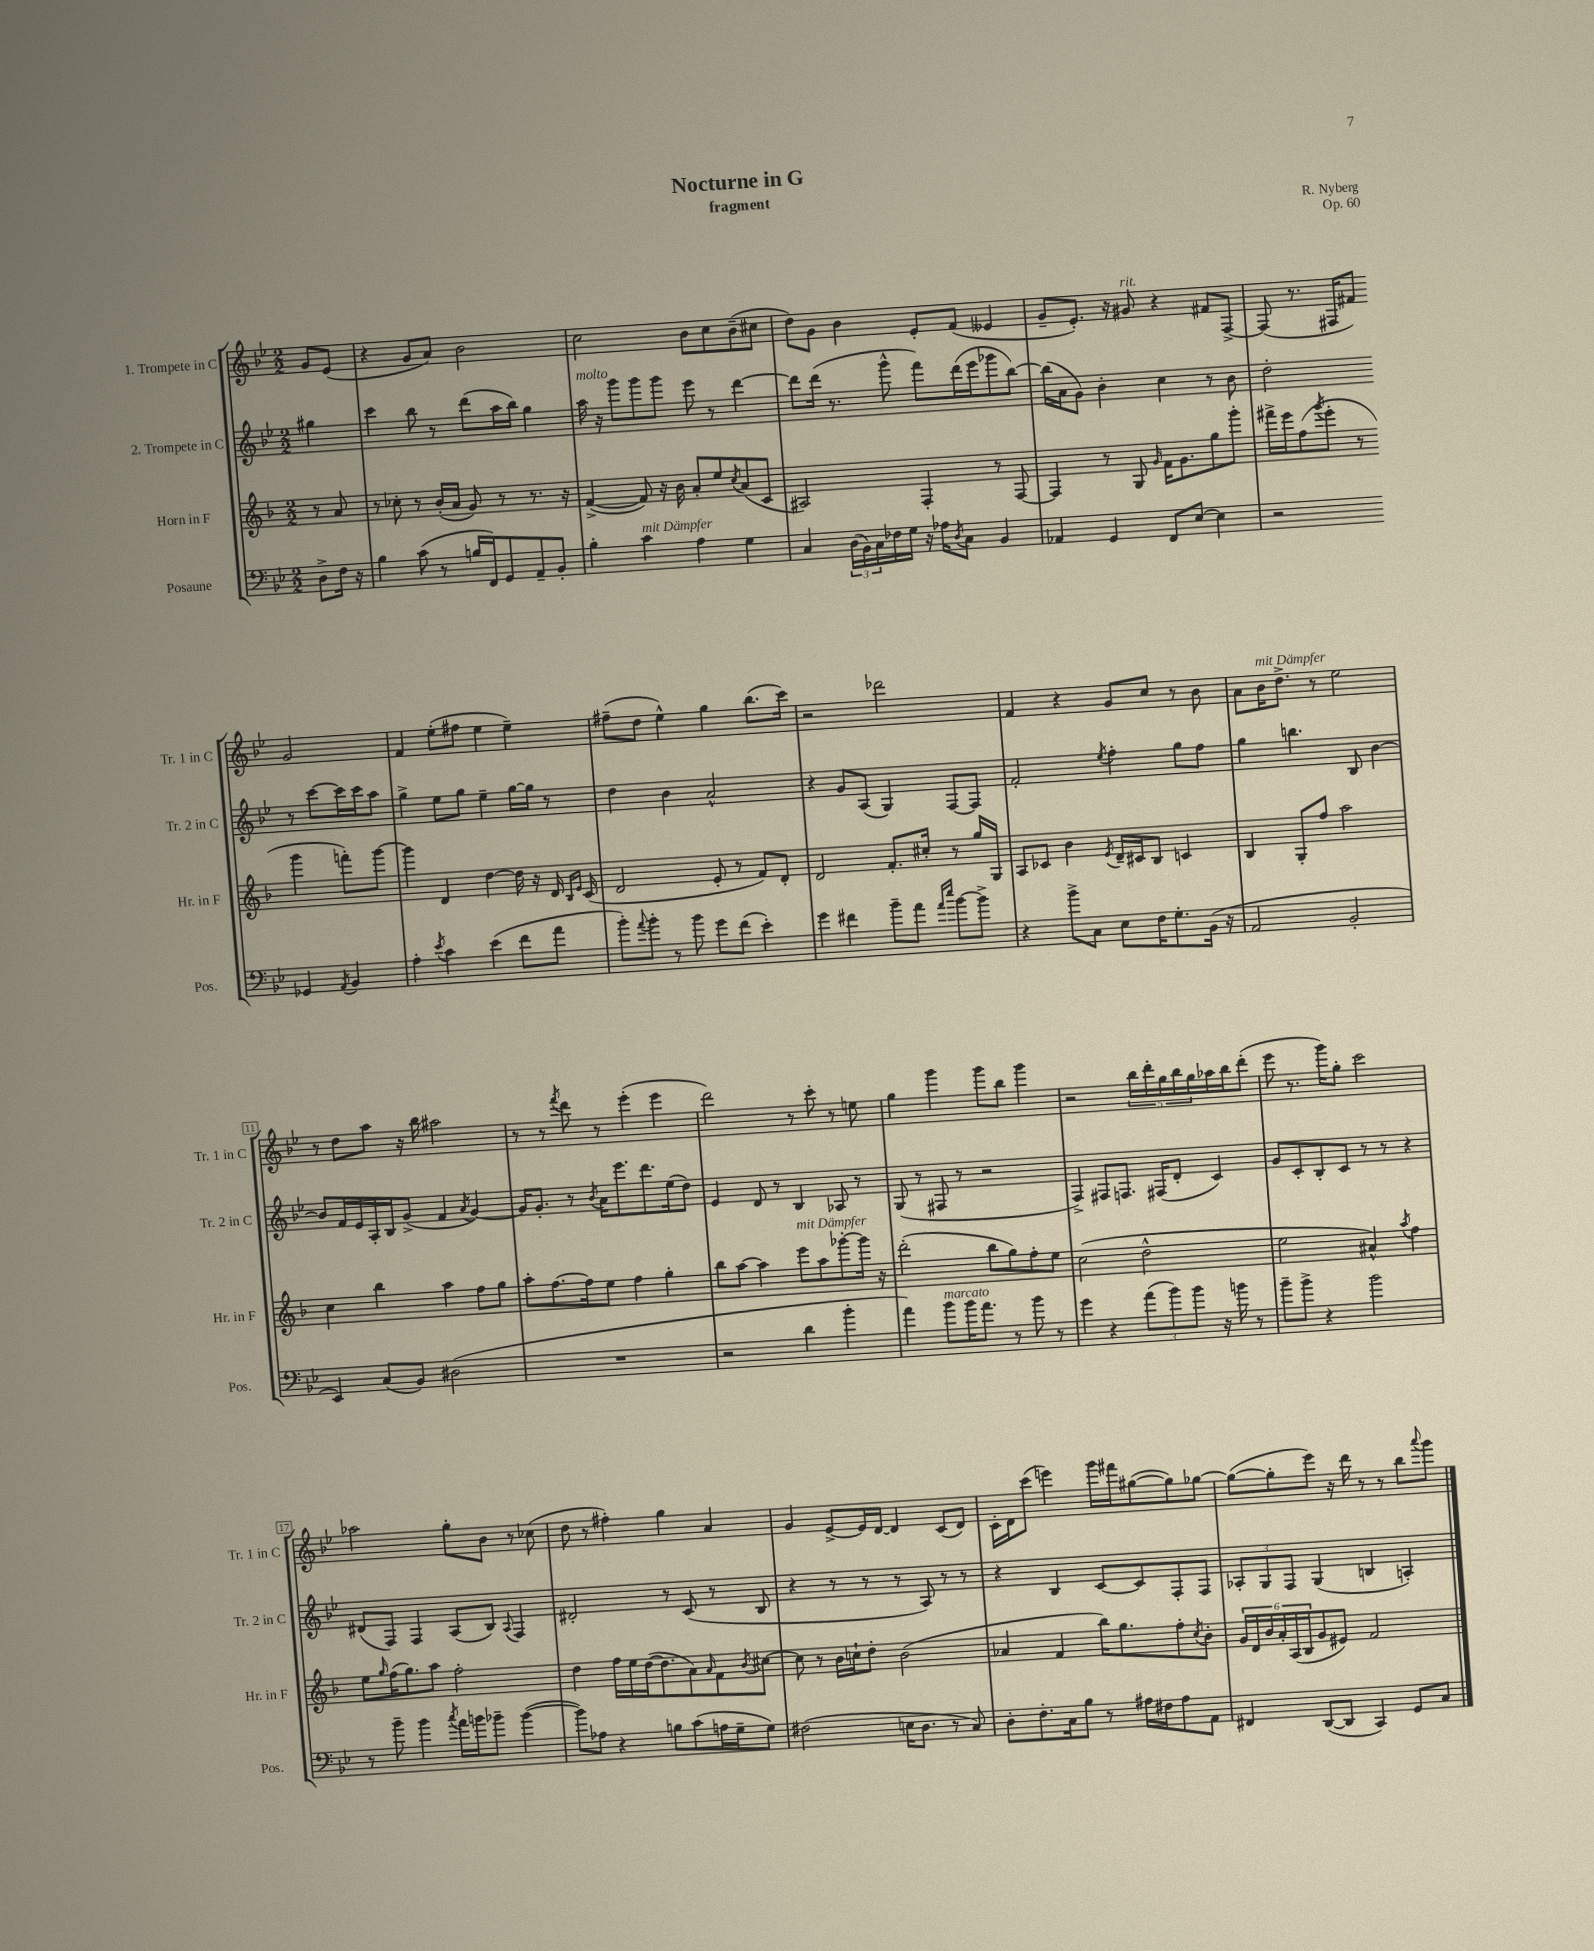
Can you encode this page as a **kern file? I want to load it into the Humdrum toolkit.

**kern	**kern	**kern	**kern
*part4	*part3	*part2	*part1
*staff4	*staff3	*staff2	*staff1
*I"Posaune	*I"Horn in F	*I"2. Trompete in C	*I"1. Trompete in C
*I'Pos.	*I'Hr. in F	*I'Tr. 2 in C	*I'Tr. 1 in C
*clefF4	*clefG2	*clefG2	*clefG2
*k[b-e-]	*k[b-]	*k[b-e-]	*k[b-e-]
*M2/2	*M2/2	*M2/2	*M2/2
=	=	=	=
8D^\L	8r	4gg#X\	8g/L
16F\Jk	8a/	.	(8e-/J
16r	.	.	.
=1	=1	=1	=1
4B-\	8r	4ccc\	4r
.	8cc-X'\	.	.
(8c\	8r	8bb-\	8g/L
8r	(16b-'/LL	8r	8a/J)
.	16a/JJ	.	.
16Bn/LL	8g/)	(8ddd\L	2b-\
16FF/J)	.	.	.
8GG/	8r	16aa\L	.
.	.	16bb-\JJ)	.
8AA~/	8.r	4gg\	.
8BB-'/J	.	.	.
.	16r	.	.
=2	=2	=2	=2
!	!	!LO:TX:a:i:t=molto	!
4B-'\	([4f^/	16aa\	2cc\
.	.	16r	.
.	.	8ggg\L	.
!LO:TX:a:i:t=mit Dämpfer	!	!	!
4c\	8f/])	8ggg\	.
.	16r	8ggg\J	.
.	16b-\	.	.
4A\	8a'/L	8eee-\	8b-\L
.	8ee/	8r	8cc\
.	8qcc/	.	.
4G\	(8a/	[4ddd\	(8b-~\
.	8c/J	.	8cc#X\J
=3	=3	=3	=3
4C/	2A#X/)	8ddd\L]	8dd\L)
.	.	(16ddd\Jk	8g\J
.	.	8.r	.
(24D\LL	.	.	4b-\
24BB-\)	.	.	.
24C\	.	.	.
16F-X\	.	8ggg^^\	.
16G\JJ	.	.	.
16r	4F'/	8fff\L)	8e-'/L
16A-X\KL	.	.	.
8qD/	.	.	.
8C\J	.	(16ddd\L	(8f/J
.	.	16eee-\J	.
4BB-/	8r	8ggg-X\	4e--X/
.	[8F/	[8bb-\J)	.
=4	=4	=4	=4
4AA-X/	4F/]	(16bb-\LL]	8g~/L
.	.	16a\J	.
.	.	8g\J)	8.e-'/J)
4GG/	8r	4b-'\	.
.	.	.	16r
!	!	!	!LO:TX:a:i:t=rit.
.	8G/	.	8g#X/
.	16qqg/	.	.
8FF/L	16f\KL	4cc\	4r
.	8.g\	.	.
[8E-/J	.	.	.
4E-\]	8gg\	8r	8f#X/L
.	8ggg'\J	8b-\	[8F^/J
=5	=5	=5	=5
2r	16fff#X^\LL	2dd'\	(8F/]
.	16eee\J	.	.
.	(8ff\	.	8.r
.	8qggg/	.	.
.	8eee'\J	.	.
.	.	.	16F#X/KL
.	8r	.	8f#X/J)
4GG-X/	4ggg\	8r	2g/
.	.	[8ccc\L	.
8qAA/	.	.	.
4BB-/	8fffn'\L)	16ccc\L]	.
.	.	16ccc\J	.
.	[8ggg\J	8aa\J	.
!!LO:LB:g=z
=6	=6	=6	=6
4A'\	4ggg\]	4gg^\	4f/
8qe-/	.	.	.
4c\	4d/	8ee-\L	(8ee-'\L
.	.	8gg\J	8ff#X\J
(4e-\	[4dd\	4ee-~\	4ee-\
8f\L	16dd\]	[16gg\LL	4ee-~\)
.	16r	16gg\JJ]	.
8a\J	16d/	8r	.
.	16qqB-/LL	.	.
.	16qqe/JJ	.	.
.	(16c/	.	.
=7	=7	=7	=7
8b-'\L)	2d/	4dd\	(8ff#X~\L
8qqa/	.	.	.
8b-'\J	.	.	8dd\J
8r	.	4b-\	4ee-^^\)
8b-\	.	.	.
8g\L	8e'/	2a^^/	4gg\
(8f\J	8r	.	.
4e-'\)	8f/L)	.	(8.bb-\L
.	8d'/J	.	.
.	.	.	16ccc\Jk)
=8	=8	=8	=8
4g\	2d/	4r	2r
4f#X\	.	8g/L	.
.	.	(8A/J	.
8b-~\L	8.f'/L	4G/)	2ddd-X\
8a\J	.	.	.
.	16cc#X'/Jk	.	.
16qqa/LL	.	.	.
16qqee-/JJ	.	.	.
[8b-\L	8r	[8F/L	.
8b-^\J]	16gg/LL	8F/J]	.
.	16G/JJ	.	.
=9	=9	=9	=9
4r	8A/L	2f'/	4f/
.	8c-X/J	.	.
8b-^\L	4b-\	.	4r
8C\J	.	.	.
.	8qe/	8qee-/	.
8E-\L	16d~/LL	4ff'\	8g/L
.	16c#X/J	.	.
16F\K	8B-/J	.	8cc/J
8.G'\	.	.	.
.	4cn/	8gg\L	8r
(16BB-\Jk	.	8ff\J	8b-\
16r	.	.	.
=10	=10	=10	=10
2AA/	4B-/	4gg\	8a\L
!	!	!	!LO:TX:a:i:t=mit Dämpfer
.	.	.	16b-\K
.	.	.	8.dd^\J
.	8G'/L	4.bbn\	.
.	8ff/J	.	8r
2BB-'/	2aa\	.	2ee-\
.	.	8B-/	.
.	.	[4b-\	.
!!LO:LB:g=z
=11	=11	=11	=11
4EE-/)	4cc\	8b-/L]	8r
.	.	16f/L	8dd\L
.	.	16e-/	.
(8C/L	4bb-\	16A'/	8aa\J
.	.	16B-/J	.
8BB-/J)	.	(8g^/J	16r
.	.	.	16bb-\
(2D#X\	4aa\	4f/	2aa#X\
.	.	8qa/	.
.	8ff\L	[4g/)	.
.	8gg\J	.	.
=12	=12	=12	=12
1r	8aa'\L	16g/KL]	8r
.	.	8.g'/J	.
.	[8.ff\	.	8r
.	.	.	8qfff/
.	.	8r	8ddd\
.	16ff\k]	.	.
.	.	8qb-/	.
.	8ee\J	16a\KL	8r
.	.	8.eee-\	.
.	4ff\	.	(4eee-'\
.	.	8.ddd\	.
.	4gg'\	.	4eee-\
.	.	(16ee-\k	.
.	.	8dd\J)	.
=13	=13	=13	=13
2r	8bb-\L	4e-/	2ddd\)
.	[8aa\J	.	.
.	4aa\]	8d/	.
.	.	8r	.
!	!LO:TX:a:i:t=mit Dämpfer	!	!
4d\	8eee\L	4B-/	8r
.	8aa\	.	8ccc'\
4b-'\	[8ggg-X'\	8A-X/	8r
.	16ggg-\Jk]	8r	8een\
.	16r	.	.
=14	=14	=14	=14
4a\)	(2ddd'\	(8G/	4gg\
.	.	8r	.
!LO:TX:a:i:t=marcato	!	!	!
8b-\L	.	8F#X/	4ggg\
16b-\K	.	8r	.
8.a\J	.	.	.
.	8bb-\L	2r	8ggg\L
8r	8gg\)	.	8bb-\J
8b-\	8ff'\	.	4ggg\
8r	8ee\J	.	.
=15	=15	=15	=15
4g\	(2cc\	4F^/)	2r
4r	.	8F#X/L	.
.	.	8.Fn/J	.
(12a\L	2dd^^\	.	20bb-\LL
.	.	.	20ddd'\
.	.	(16F#X/KL	.
12b-\)	.	.	.
.	.	.	20gg\
.	.	8d'/J	.
.	.	.	20bb-\
12b-\J	.	.	.
.	.	.	20gg\
16r	.	4c/)	16aa-X\
16bn\	.	.	16bb-\J
8r	.	.	(8ddd'\J
=16	=16	=16	=16
8b-~\L	2ee\	8g/L	8eee-\
8b-^\J	.	8c'/	8.r
4r	.	8B-'/	.
.	.	.	16ggg\KL)
.	.	8c/J	8gg'\J
2b-\	4a#X^^/)	8r	2ccc\
.	.	8r	.
.	8qaa/	.	.
.	4ff\	4r	.
!!LO:LB:g=z
=17	=17	=17	=17
8r	8ee\L	(8d#X/L	2aa-X\
.	16qqgg/	.	.
8b-~\	(16ff\K	8F/J)	.
.	8.gg\)	.	.
4b-\	.	4F/	.
.	8aa\J	.	.
8qcc/	.	.	.
16a\LL	2ff'\	(8A/L	8gg'\L
16bn\J	.	.	.
8b-X~\J	.	8B-/J)	8b-\J
.	.	8qqA/	.
([4b-\	.	4F/	8r
.	.	.	(8cc-X\
=18	=18	=18	=18
8b-\L])	4dd\	2d#X'/	8dd\
8A-X\J	.	.	8r
4r	16ff\LL	.	4ff#X'\)
.	16ee\	.	.
.	([16dd\J	.	.
.	8.dd\]	.	.
8Bn\L	.	8r	4gg\
(8c\	8a\)	(8c/	.
.	16qqa/	.	.
16An\L	8f\	8r	4a/
16G~\J	.	.	.
.	8qb-/	.	.
8G\J)	[8cc#X\J	8B-/	.
=19	=19	=19	=19
(2F#X\	8cc#\]	4r	4g/
.	8r	.	.
.	16b-\LL	8r	[8e-^/L
.	16ccn`\J	.	.
.	8dd'\J	8r	16e-/L]
.	.	.	[16d/JJ
16En\KL	(2b-\	8r	4d/]
8.D\J	.	.	.
.	.	8A/)	.
8r	.	8r	(8c/L
8C/)	.	8r	8d/J)
=20	=20	=20	=20
8D'\L	4a-X/	4r	16c'\LL
.	.	.	16d\J
8.F'\	.	.	(8ccc\J
.	4f/	4B-/	4eeen\)
16C\k	.	.	.
8B-\J	.	.	.
8r	16bb-\KL)	[8c/L	16ggg\LL
.	8.gg\	.	16fff#X\J
16A#X\LL	.	8c/]	([8gg#X\
16F#X\J	.	.	.
8A#\	8ff'\	8F'/	8gg#\])
.	8qcc/	.	.
8AA\J	8b-'\J	8F/J	[8gg-X\J
=21	=21	=21	=21
4FF#X/	24g/LL	12A-X'/L	(8gg-\L_
.	24d/	.	.
.	24b-/	12G/	.
.	24a'/	.	8gg-'\]
.	(24A/	12F/J	.
.	24B-/J	.	.
([8DD/L	8g/	(4G/	8eee-\J)
8DD/J]	8e#X/J)	.	16r
.	.	.	16ddd\
4CC/)	2f/	4Bn/	8r
.	.	.	8r
8GG/L	.	4An'/)	8bb-\L
.	.	.	8qqaaa/
8C/J	.	.	8ggg\J
==	==	==	==
*-	*-	*-	*-
